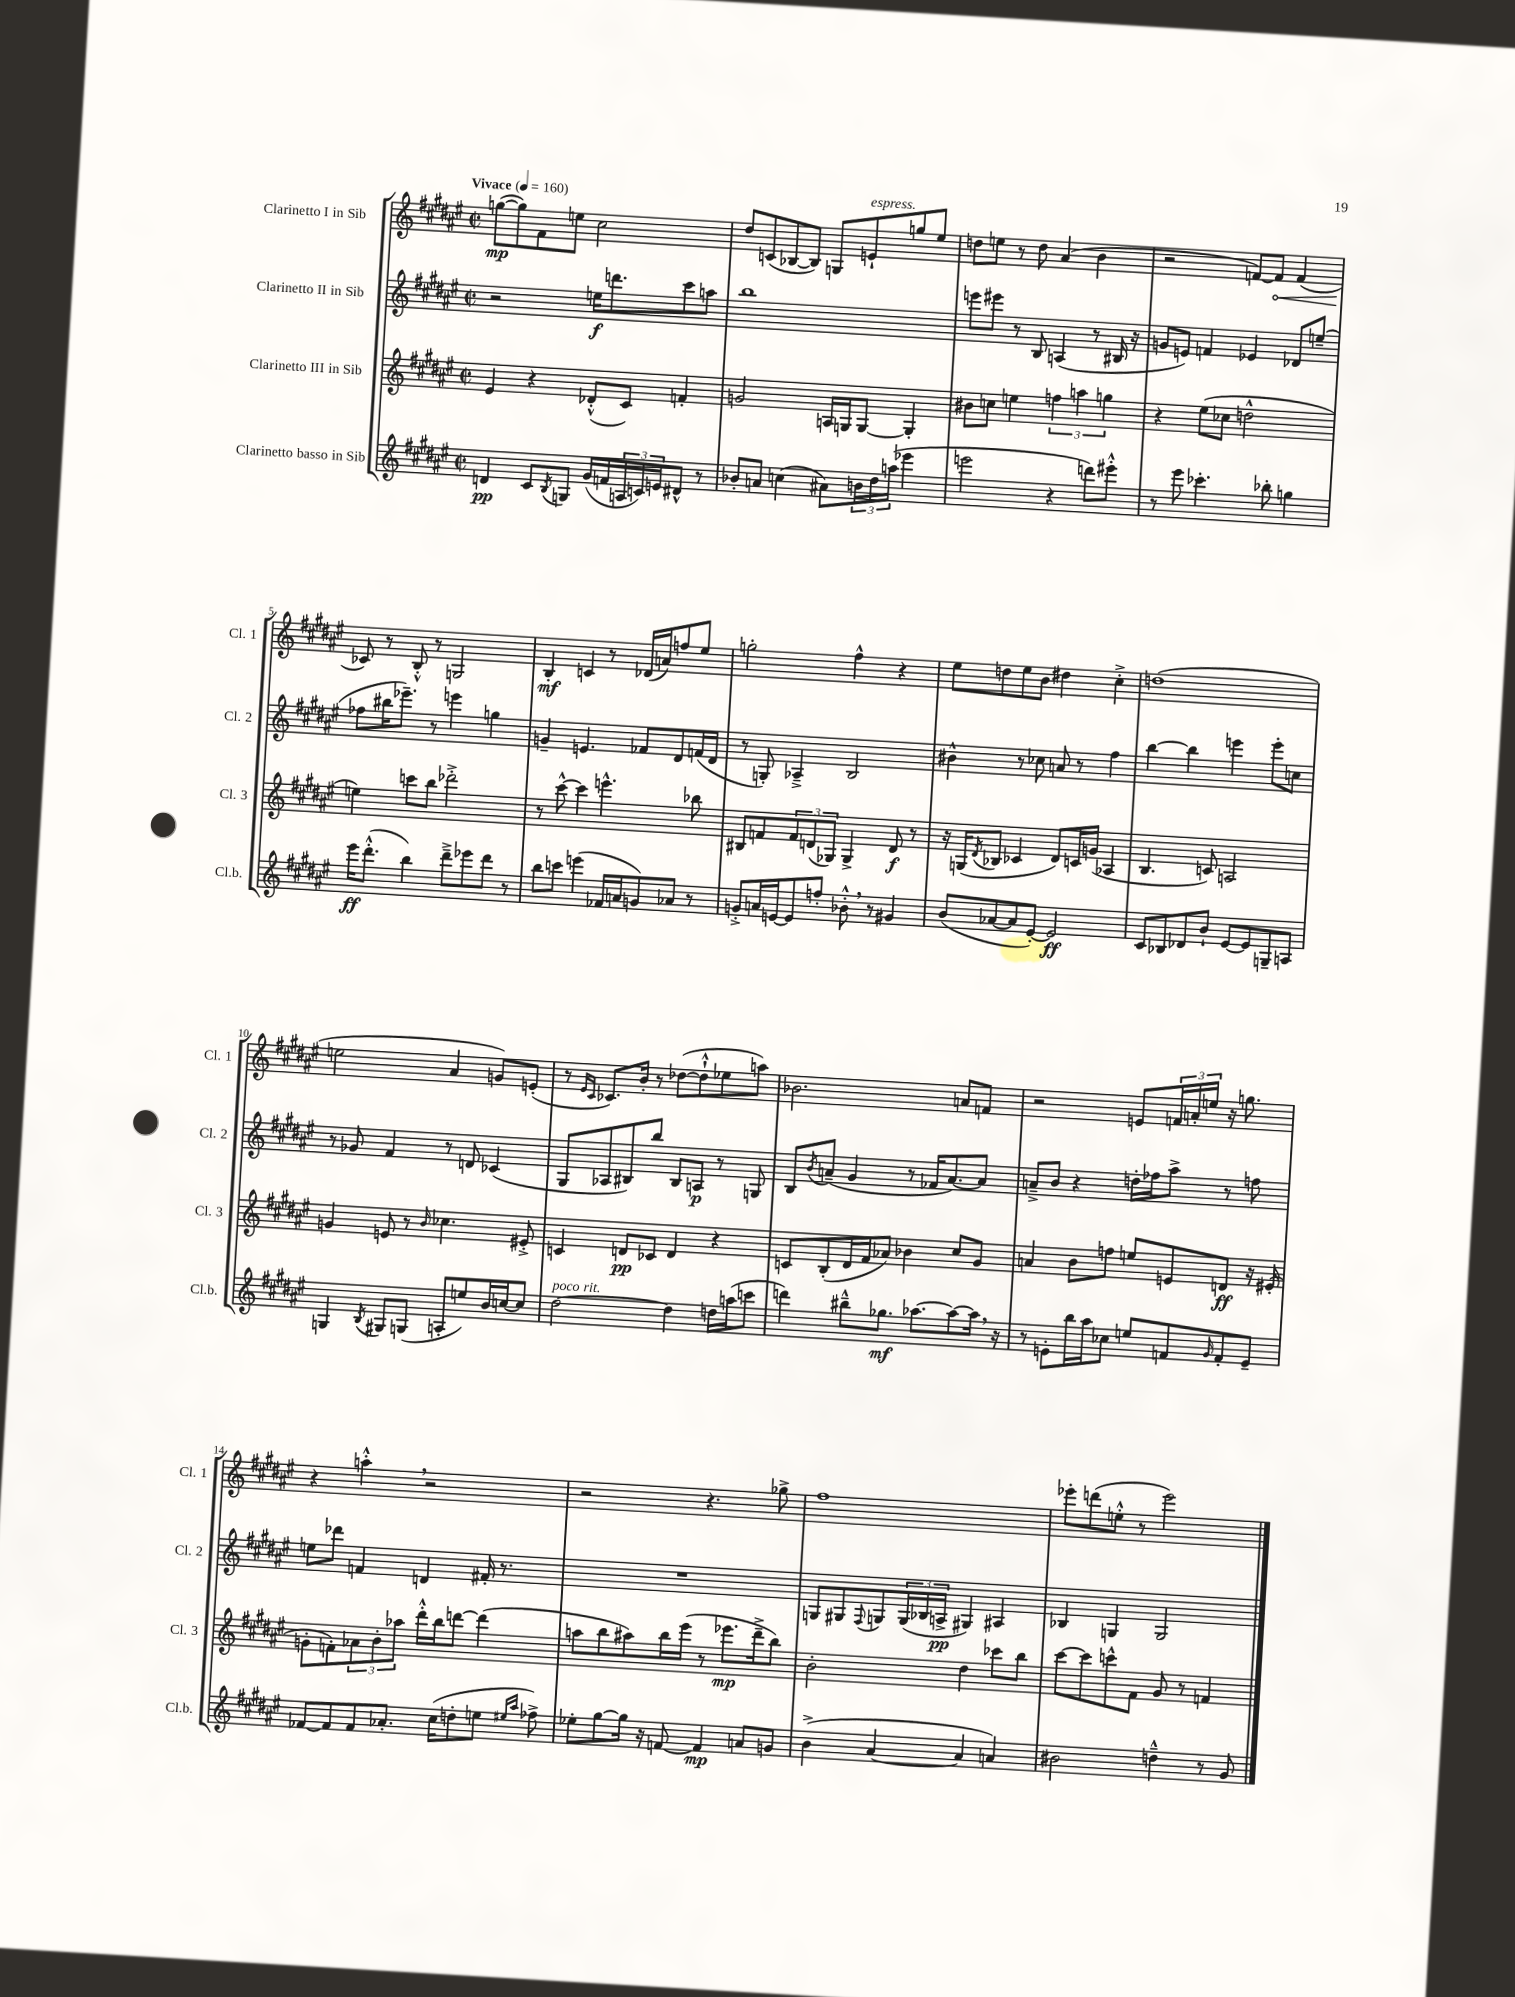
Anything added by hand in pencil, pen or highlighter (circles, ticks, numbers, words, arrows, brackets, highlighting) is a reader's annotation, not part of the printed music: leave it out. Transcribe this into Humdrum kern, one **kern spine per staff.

**kern	**dynam	**kern	**dynam	**kern	**dynam	**kern	**dynam
*part4	*part4	*part3	*part3	*part2	*part2	*part1	*part1
*staff4	*staff4	*staff3	*staff3	*staff2	*staff2	*staff1	*staff1
*I"Clarinetto basso in Sib	*	*I"Clarinetto III in Sib	*	*I"Clarinetto II in Sib	*	*I"Clarinetto I in Sib	*
*I'Cl.b.	*	*I'Cl. 3	*	*I'Cl. 2	*	*I'Cl. 1	*
*clefG2	*	*clefG2	*	*clefG2	*	*clefG2	*
*k[f#c#g#d#a#e#]	*	*k[f#c#g#d#a#e#]	*	*k[f#c#g#d#a#e#]	*	*k[f#c#g#d#a#e#]	*
*M2/2	*	*M2/2	*	*M2/2	*	*M2/2	*
*met(c|)	*	*met(c|)	*	*met(c|)	*	*met(c|)	*
*MM160	*	*MM160	*	*MM160	*	*MM160	*
=1	=1	=1	=1	=1	=1	=1	=1
!	!	!	!	!	!	!LO:TX:a:B:t=Vivace	!
4dn/	pp	4e#/	.	2r	.	([8ggn\L	mp
.	.	.	.	.	.	8gg\])	.
8c#/L	.	4r	.	.	.	8f#\	.
8qB/	.	.	.	.	.	.	.
8Gn/J	.	.	.	.	.	8een\J	.
(16g#/LL	.	(8d-X'^^/L	.	16een\KL	f	2cc#\	.
16fn/	.	.	.	8.dddn\	.	.	.
24An/	.	8c#/J)	.	.	.	.	.
24cn/)	.	.	.	.	.	.	.
24en/J	.	.	.	.	.	.	.
8d#X^^/J	.	4fn'/	.	8ccc#\	.	.	.
8r	.	.	.	8aan\J	.	.	.
=2	=2	=2	=2	=2	=2	=2	=2
8b-X'/L	.	2gn/	.	1bb	.	8dd#/L	.
8an/J	.	.	.	.	.	(8cn/	.
(4ccn\	.	.	.	.	.	[8B-X/	.
.	.	.	.	.	.	8B-/J])	.
8a#X\L)	.	16An/LL	.	.	.	8Gn/L	.
.	.	16Gn/J	.	.	.	.	.
!	!	!	!	!	!	!LO:TX:a:i:t=espress.	!
24bn\L	.	[8G/J	.	.	.	8en`/	.
24dd#\	.	.	.	.	.	.	.
(24aan\JJ	.	.	.	.	.	.	.
4eee-X\	.	4G'/]	.	.	.	8ggn/	.
.	.	.	.	.	.	8ee#/J	.
=3	=3	=3	=3	=3	=3	=3	=3
2eeen\	.	8b#X\L	.	8eeen\L	.	8ddn\L	.
.	.	8ccn\J	.	8eee#X\J	.	8een\J	.
.	.	4een\	.	8r	.	8r	.
.	.	.	.	8B/	.	8dd\	.
4r	.	6ffn\	.	(4An/	.	(4a#/	.
.	.	6aan\	.	.	.	.	.
8dddn\L)	.	.	.	8r	.	4b\	.
.	.	6ggn\	.	.	.	.	.
8eee#X'^^\J	.	.	.	16B#X/	.	.	.
.	.	.	.	16r	.	.	.
=4	=4	=4	=4	=4	=4	=4	=4
8r	.	4r	.	8gn/L	.	2r	.
8eee#\	.	.	.	8en/J)	.	.	.
4.ccc-X'\	.	(8ee#\L	.	4fn/	.	.	.
.	.	8cc-X\J	.	.	.	.	.
.	.	2ddn^^\	.	4e-X/	.	[8fn/L)	.
!	!	!	!	!	!	!	!LO:HP:b
8bb-X'\	.	.	.	.	.	8f/J]	<
4ggn\	.	.	.	8d-X/L	.	(4f/	.
.	.	.	.	(8een~/J	.	.	.
!!LO:LB:g=z
=5	=5	=5	=5	=5	=5	=5	=5
16eee#\KL	ff	4een\)	.	8ff-X\L	.	8c-X/)	.
(8.ddd#'^^\J	.	.	.	.	.	.	.
.	.	.	.	16bb#X\K	.	8r	[
.	.	.	.	8.eee-X~\J)	.	.	.
4bb\)	.	8cccn\L	.	.	.	8B'^^/	.
.	.	8bb\J	.	8r	.	8r	.
8ddd#~^\L	.	2ddd-X'^\	.	4eeen\	.	2Gn/	.
8eee-X\	.	.	.	.	.	.	.
8ddd#\J	.	.	.	4ggn\	.	.	.
8r	.	.	.	.	.	.	.
=6	=6	=6	=6	=6	=6	=6	=6
8bb\L	.	8r	.	4gn~/	.	4B'/	mf
8cccn\J	.	[8ccc#^^\	.	.	.	.	.
(4eeen\	.	4ccc#\]	.	4.en/	.	4cn/	.
16f-X/LL	.	4.eeen^^\	.	.	.	8r	.
16an/J	.	.	.	.	.	.	.
8gn/)	.	.	.	8f-X/L	.	(16d-X/LL	.
.	.	.	.	.	.	16an/J)	.
8a-X/J	.	.	.	8d#/	.	8ffn/	.
8r	.	8bb-X\	.	(16fn/L	.	8ee#/J	.
.	.	.	.	16d#/JJ	.	.	.
=7	=7	=7	=7	=7	=7	=7	=7
8gn'^/L	.	8B#X/L	.	8r	.	2ggn'\	.
16an/L	.	8fn/	.	8Gn'/)	.	.	.
[16en/J	.	.	.	.	.	.	.
8e/]	.	12f/	.	4A-X~^/	.	.	.
.	.	(12dn/	.	.	.	.	.
8ffn'/J	.	.	.	.	.	.	.
.	.	12G-X/J)	.	.	.	.	.
8b-X'^^,\	.	4G-^/	.	2B/	.	4ff#^^\	.
8r	.	.	.	.	.	.	.
4g#X/	.	8d/	f	.	.	4r	.
.	.	8r	.	.	.	.	.
=8	=8	=8	=8	=8	=8	=8	=8
(8b/L	.	16r	.	4b#X^^\	.	8ee#\L	.
.	.	(16Gn/KL	.	.	.	.	.
.	.	8qd#/	.	.	.	.	.
[8a-X/	.	8B-X/J	.	.	.	8ddn\	.
8a-/]	.	4c-X/	.	8r	.	8ee#\	.
[8e#'/J)	.	.	.	8cc-X\	.	8b\J	.
2e#/]	ff	8d#/L)	.	8an/	.	4dd#X\	.
.	.	16cn/L	.	8r	.	.	.
.	.	(16gn/JJ	.	.	.	.	.
.	.	4A-X/	.	4ff#\	.	4cc#'^\	.
=9	=9	=9	=9	=9	=9	=9	=9
8c#/L	.	4.B/	.	[4bb\	.	(1ddn	.
8B-X/	.	.	.	.	.	.	.
8d-X/	.	.	.	4bb\]	.	.	.
8b`/J	.	8cn/)	.	.	.	.	.
[8e#/L	.	2An/	.	4eeen\	.	.	.
8e#/]	.	.	.	.	.	.	.
8Gn~/	.	.	.	8eee'\L	.	.	.
8An/J	.	.	.	8ccn\J	.	.	.
!!LO:LB:g=z
=10	=10	=10	=10	=10	=10	=10	=10
4Gn/	.	4gn/	.	8r	.	2een\	.
.	.	.	.	8g-X/	.	.	.
8qB/	.	.	.	.	.	.	.
8G#X/L	.	8en/	.	4f#/	.	.	.
(8Gn/J	.	8r	.	.	.	.	.
.	.	16qqb/	.	.	.	.	.
8An'/L	.	4.cc-X\	.	8r	.	4a#/	.
8een/)	.	.	.	8dn/	.	.	.
16b/L	.	.	.	(4c-X/	.	8gn/L)	.
[16ccn/J	.	.	.	.	.	.	.
8cc/J]	.	8e#X'^/	.	.	.	(8en'/J	.
=11	=11	=11	=11	=11	=11	=11	=11
!LO:TX:a:i:t=poco rit.	!	!	!	!	!	!	!
[2dd#\	.	4cn/	.	8G#/L	.	8r	.
.	.	.	.	.	.	16qqe#/LL	.
.	.	.	.	.	.	16qqc#/JJ	.
.	.	.	.	8A-X/	.	8.c-X/L)	.
.	.	8dn/L	pp	8B#X/)	.	.	.
.	.	.	.	.	.	16b'/Jk	.
.	.	8c-X/J	.	8bb/J	.	8r	.
4dd#\]	.	4d/	.	8B#/L	.	([8dd-X\L	.
.	.	.	.	8An/J	p	8dd-`^^\]	.
16ddn\LL	.	4r	.	8r	.	8ee-X\	.
(16aan\J	.	.	.	.	.	.	.
8cccn\J	.	.	.	8Gn/	.	8aan\J)	.
=12	=12	=12	=12	=12	=12	=12	=12
4dddn\)	.	8cn/L	.	8B/L	.	2.b-X\	.
.	.	.	.	8qb/	.	.	.
.	.	(8B'/	.	(8an~/J	.	.	.
8bb#X~^^\L	.	16d#/L	.	4g#/	.	.	.
.	.	16f#/J	.	.	.	.	.
8.gg-X\J	mf	8a-X/J)	.	.	.	.	.
.	.	4b-X\	.	8r	.	.	.
[8.aa-X\L	.	.	.	.	.	.	.
.	.	.	.	16f-X/KL	.	.	.
.	.	.	.	[8.a/)	.	.	.
8aa-\_	.	8cc#/L	.	.	.	8an/L	.
16aa-,\Jk]	.	8g#/J	.	8a/J]	.	8fn/J	.
16r	.	.	.	.	.	.	.
=13	=13	=13	=13	=13	=13	=13	=13
8r	.	4an/	.	8an~^/L	.	2r	.
8en'\L	.	.	.	8b/J	.	.	.
16bb\L	.	8b\L	.	4r	.	.	.
16aa#\J	.	.	.	.	.	.	.
8cc-X\J	.	8ffn\J	.	.	.	.	.
8een/L	.	8een/L	.	16ddn'\LL	.	8en/L	.
.	.	.	.	16ff-X\J	.	.	.
8fn/	.	8en/	.	8aa#^\J	.	24fn/L	.
.	.	.	.	.	.	24an'/	.
.	.	.	.	.	.	24een/JJ	.
16qqg#/	.	.	.	.	.	.	.
8f'/	.	8dn/J	ff	8r	.	16r	.
.	.	.	.	.	.	8.ggn\	.
8e~/J	.	16r	.	8ffn\	.	.	.
.	.	(16e#X'/	.	.	.	.	.
!!LO:LB:g=z
=14	=14	=14	=14	=14	=14	=14	=14
[8f-X/L	.	8gn'\L	.	8een\L	.	4r	.
8f-/]	.	8fn'\)	.	8ddd-X\J	.	.	.
8f-/	.	12a-X\	.	4fn/	.	4aan'^^,\	.
.	.	12b'\	.	.	.	.	.
8.a-X'/J	.	.	.	.	.	.	.
.	.	12aa-X\J	.	.	.	.	.
.	.	16ddd#'^^\LL	.	4dn/	.	2r	.
(16cc#\KL	.	16bb\J	.	.	.	.	.
8ddn'\	.	[8dddn\J	.	.	.	.	.
8een\J	.	(4ddd\]	.	16f#X'/	.	.	.
.	.	.	.	8.r	.	.	.
16qqee#X/LL	.	.	.	.	.	.	.
16qqaa#/JJ	.	.	.	.	.	.	.
8ff-X^\)	.	.	.	.	.	.	.
=15	=15	=15	=15	=15	=15	=15	=15
8ee-X'\L	.	8aan\L	.	1r	.	2r	.
[8gg#\	.	8bb\	.	.	.	.	.
16gg#\Jk]	.	8aa#X\)	.	.	.	.	.
16r	.	.	.	.	.	.	.
[8fn/	.	16bb\L	.	.	.	.	.
.	.	(16eee#\JJ	.	.	.	.	.
4f/]	mp	8r	.	.	.	4.r	.
.	.	8.eee-X\L	mp	.	.	.	.
8an/L	.	.	.	.	.	.	.
.	.	16ddd#~^\k	.	.	.	.	.
8gn/J	.	8bb\J)	.	.	.	8gg-X^\	.
=16	=16	=16	=16	=16	=16	=16	=16
(4b^\	.	2b'\	.	8Gn/L	.	1ff#	.
.	.	.	.	8G#X/	.	.	.
.	.	.	.	8qqF#/	.	.	.
[4a#/	.	.	.	8Gn/	.	.	.
.	.	.	.	(24G/L	.	.	.
.	.	.	.	24B-X/	.	.	.
.	.	.	.	24An^/JJ	pp	.	.
4a#/]	.	4dd#\	.	4G#X/)	.	.	.
4an/)	.	8ccc-X\L	.	4A#X/	.	.	.
.	.	8bb\J	.	.	.	.	.
=17	=17	=17	=17	=17	=17	=17	=17
2b#X\	.	[8ccc#\L	.	4B-X/	.	8eee-X'\L	.
.	.	8ccc#\]	.	.	.	(8dddn\	.
.	.	8cccn^^\	.	4Gn/	.	8een'^^\J	.
.	.	8f#\J	.	.	.	8r	.
4ddn~^^\	.	8g#/	.	2G/	.	2eee-\)	.
.	.	8r	.	.	.	.	.
8r	.	4fn/	.	.	.	.	.
8g#/	.	.	.	.	.	.	.
==	==	==	==	==	==	==	==
*-	*-	*-	*-	*-	*-	*-	*-
